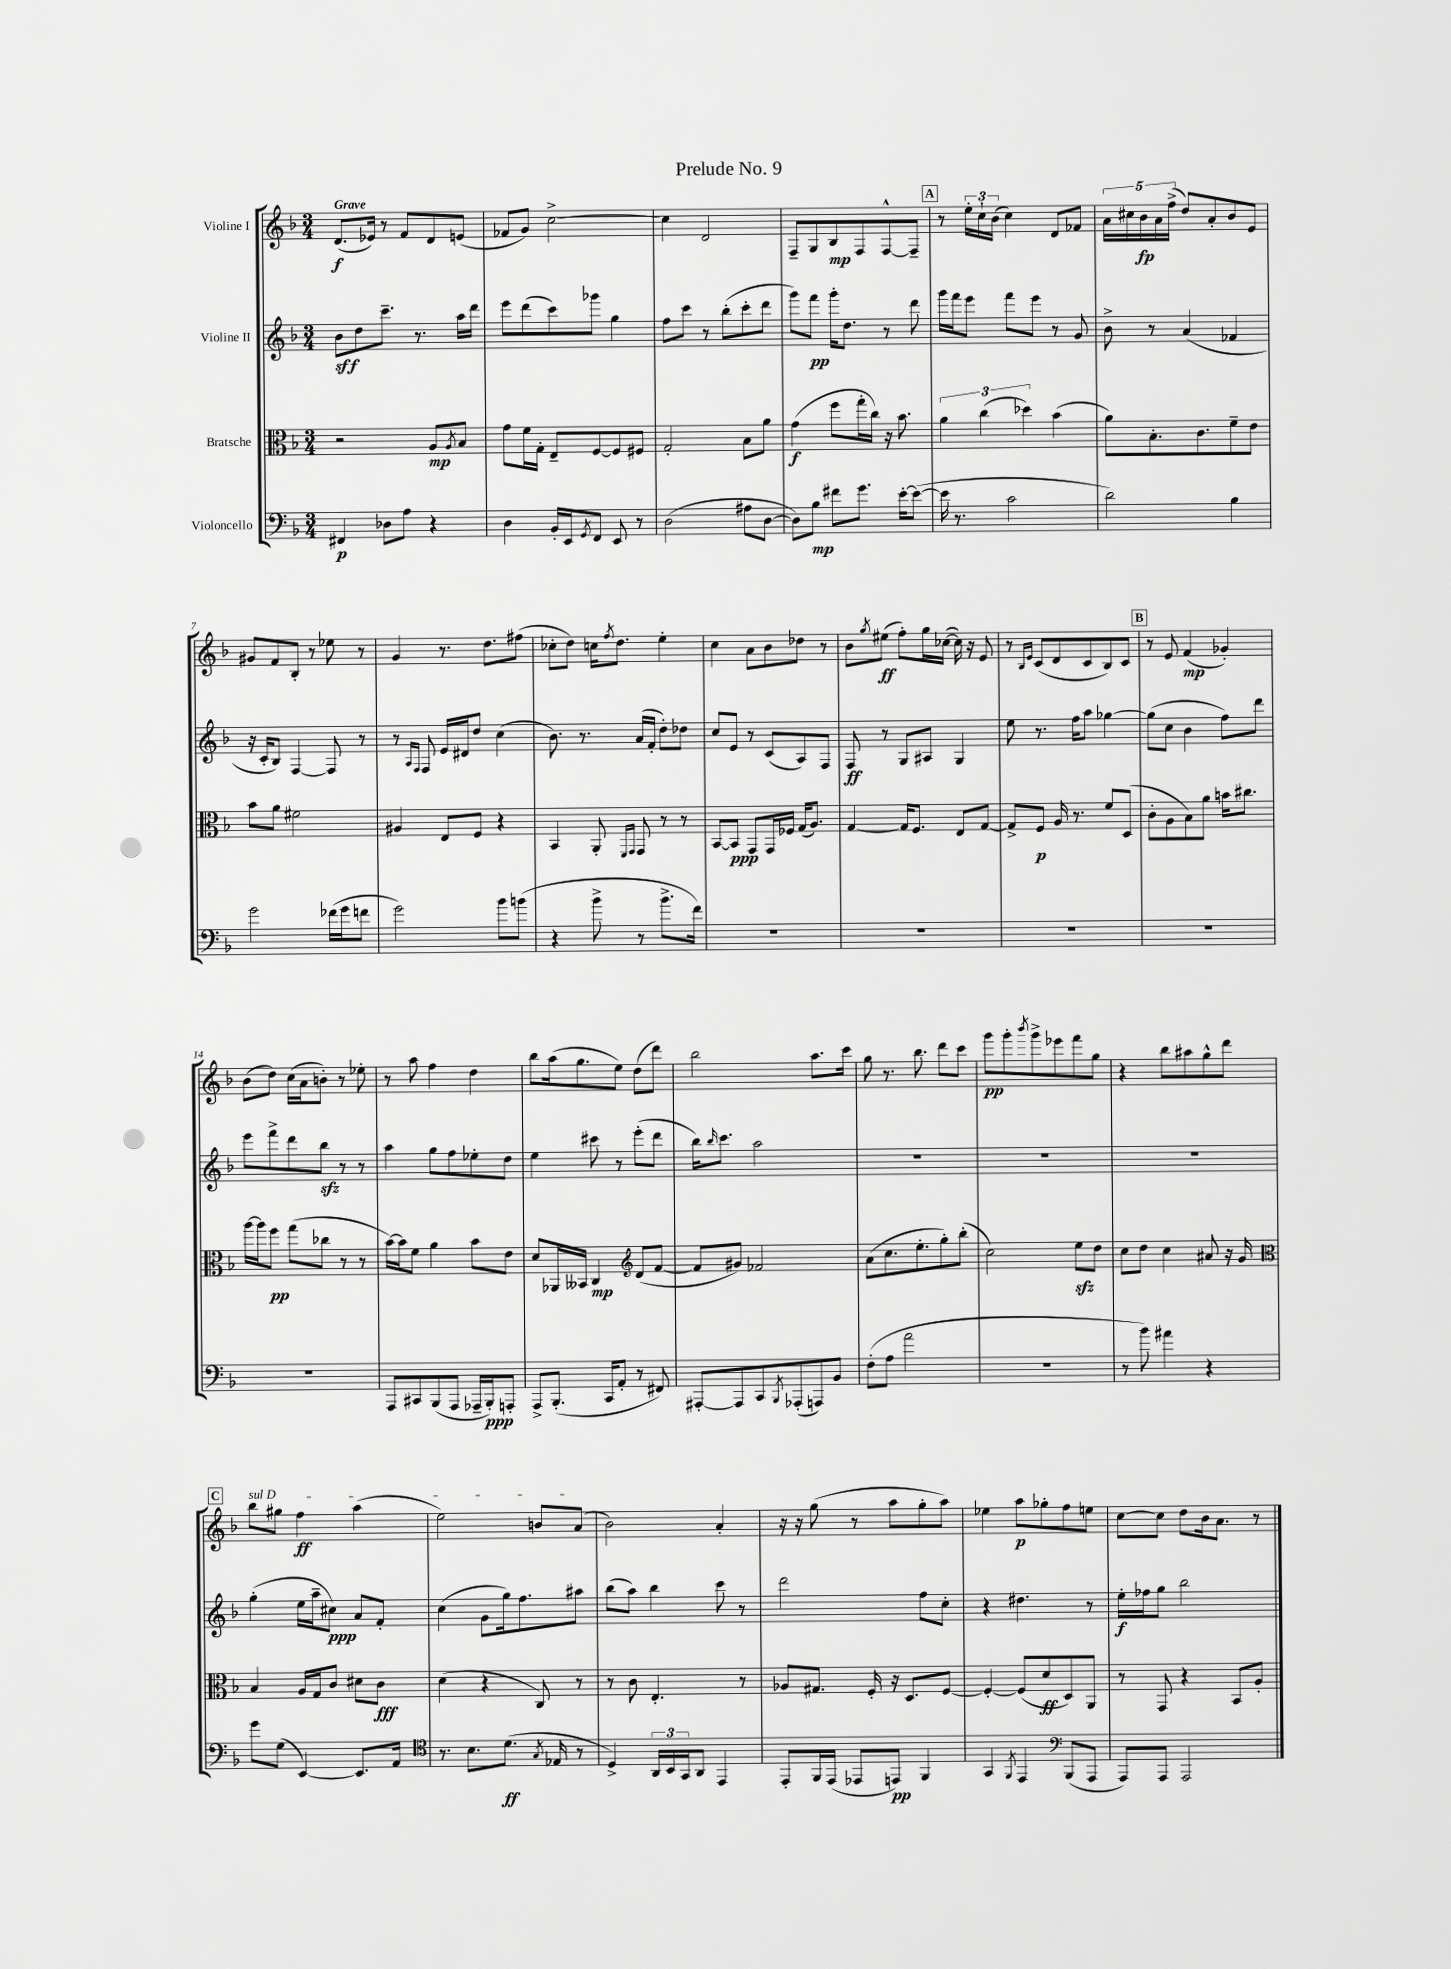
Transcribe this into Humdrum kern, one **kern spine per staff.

**kern	**kern	**kern	**kern
*staff4	*staff3	*staff2	*staff1
*clefF4	*clefC3	*clefG2	*clefG2
*k[b-]	*k[b-]	*k[b-]	*k[b-]
*M3/4	*M3/4	*M3/4	*M3/4
4FF#	2r	8b-	(8.d
.	.	8dd	.
.	.	.	16e-)
8D-	.	8.ccc~	8r
8A	.	.	8f
.	.	8.r	.
4r	8A	.	8d
.	8qA	.	.
.	8B-	16aa	(8e
.	.	16ddd	.
=	=	=	=
4D	8g	8eee	8f-
.	16f	(8ddd	8g)
.	16G'	.	.
16BB-'	8E~	8ccc)	[2cc^
16EE	.	.	.
8qGG	.	.	.
8FF	[8F	8ggg-	.
8EE	8F]	4gg	.
8r	8F#	.	.
=	=	=	=
(2D	2G'	8ff	4cc]
.	.	8ccc	.
.	.	8r	2d
.	.	(8bb-'	.
8A#	8B-	8ccc'	.
[8D	8a	8ddd	.
=	=	=	=
8D])	(4g	8ggg)	8F~
8B-	.	8fff	8G
8f#	8ff	16ggg'	8B-
.	.	8.dd	.
8.g	16gg'	.	8F
.	16cc)	.	.
.	16r	8r	[8F^^
[16e'	8.b-	.	.
(8e_	.	8ddd	8F~]
=	=	=	=
16e]	6a	16ggg	8r
8.r	.	16fff	.
.	.	8eee	24ee'
.	(6cc	.	24cc`
.	.	.	(24b-
2c	.	8fff	4cc)
.	6dd-)	.	.
.	.	8eee	.
.	(4b-	8r	8d
.	.	8g	8f-
=	=	=	=
2d)	8a)	8b-^	20a
.	.	.	20cc#
.	.	.	20b-
.	8.B-'	8r	.
.	.	.	20a
.	.	.	(20ff^
.	.	(4a	8dd)
.	8.c	.	.
.	.	.	8a'
4B-	8f~	4f-	8b-
.	8e	.	8e
=	=	=	=
2g	8b-	16r	8g#
.	.	16c'	.
.	8a	8B-)	8f
.	2f#	[4F	8B-'
.	.	.	8r
(16f-	.	8F]	8ee-
16g	.	.	.
8f	.	8r	8r
=	=	=	=
2g)	4A#	8r	4g
.	.	16qqA	.
.	.	16qqF	.
.	.	8F	.
.	8E	16e	8.r
.	.	16d#	.
.	8F	8dd	.
.	.	.	8.dd
8b-	4r	(4cc	.
(8b	.	.	(8ff#
=	=	=	=
4r	4BB-	8.b-)	8cc-'
.	.	.	8dd)
.	.	8.r	.
8b-^	8AA'	.	16cc
.	.	.	8qff
.	.	.	8.dd
.	16qqFF	.	.
.	16qqGG	.	.
8r	8GG	(16a	.
.	.	16f'	.
8.b-^	8r	8dd')	4ee'
.	8r	8dd-	.
16f)	.	.	.
=	=	=	=
2.r	[8BB-	8cc	4cc
.	8BB-]	8e	.
.	8GG	8r	8a
.	16GG	(8c	8b-
.	16F-	.	.
.	(16G	8A)	8dd-
.	8.A)	.	.
.	.	8F	8r
=	=	=	=
2.r	[4G	8F	8b-
.	.	.	8qgg
.	.	8r	(8ee#
.	16G]	8G	8ff')
.	8.F	.	.
.	.	8A#	16gg
.	.	.	([16cc-
.	8E	4G	16cc-])
.	.	.	16r
.	[8G	.	8e
=	=	=	=
2.r	8G^]	8ee	8r
.	.	.	16qqB-
.	.	.	16qqe
.	8F	8.r	(8c
.	16A	.	8d
.	8.r	16ff	.
.	.	8aa	8c
.	8f	[4gg-	8B-)
.	(8D	.	8c
=	=	=	=
2.r	8c'	(8gg-]	8r
.	8A	8cc	8e
.	8B-)	4b-	(4f
.	8a	.	.
.	16b	8ff)	4g-')
.	8.cc#	.	.
.	.	8ddd	.
=	=	=	=
2.r	[16aa	8eee	(8b-
.	16aa]	.	.
.	8ff	8fff^	8dd)
.	(8gg	8ddd	(16cc
.	.	.	16a
.	8cc-	8bb-	8b')
.	8r	8r	8r
.	8r	8r	8ee-'
=	=	=	=
8AAA	[16b-)	4aa	8r
.	16b-]	.	.
8CC#	8f	.	8aa
(8BBB-	4a	8gg	4ff
8AAA	.	8ff	.
16AAA-~	8b-	8ee-'	4dd
16BBB-')	.	.	.
8AAA'	8e	8dd	.
=	=	=	=
8AAA^	8d	4ee	8bb-
(8.BBB-'	16AA-	.	(16aa
.	16BB--	.	8.gg
.	4C	8ccc#	.
16CC	.	.	.
8AA'	.	8r	8ee)
*	*clefG2	*	*
8r	(8d	(8eee'	(8dd
8FF#)	[8f	8ddd	8ddd)
=	=	=	=
[8AAA#'	8f]	16bb-)	2bb-
.	.	16qqbb-	.
.	.	8.ccc	.
8AAA#]	8g#)	.	.
8CC	2f-	2aa	.
8qBBB-	.	.	.
(8AAA-'	.	.	.
8AAA)	.	.	8.aa
8BB-	.	.	.
.	.	.	16ccc
=	=	=	=
(8F'	(8a	2.r	8gg
8A	8.cc	.	8.r
2a	.	.	.
.	8.ee'	.	8.bb-
.	8gg')	.	8ddd
.	(8bb-'	.	8ccc
=	=	=	=
2.r	2cc)	2.r	8ggg
.	.	.	8ggg'
.	.	.	8qbbb-
.	.	.	8ggg^
.	.	.	8eee-
.	8ee	.	8fff
.	8dd	.	8gg
=	=	=	=
8r	8cc	2.r	4r
8b-)	8dd	.	.
4a#	4cc	.	8bb-
.	.	.	8aa#
4r	8a#	.	8gg^^
.	16r	.	8ddd
.	16g	.	.
=	=	=	=
*	*clefC3	*	*
8g	4B-	(4gg'	8bb-
(8G	.	.	8gg#
[4EE)	16A	16ee	4ff
.	16G	16aa~	.
.	8c	8cc#)	.
8.EE]	8d#	8a	(4aa
.	8c	8f'	.
16AA	.	.	.
=	=	=	=
*clefC4	*	*	*
8.r	(4d	(4cc	2ee)
8.B-	.	.	.
.	4r	8g	.
(8.d	.	16gg)	.
.	.	8.ff	.
.	8C)	.	8b
8qG	.	.	.
16E-	.	.	.
8r	8r	8aa#	(8a
=	=	=	=
4D^)	8r	(8bb-	2b-)
.	8c	8aa)	.
24AA	4.E'	4bb-	.
24BB-	.	.	.
24GG	.	.	.
8AA	.	.	.
4EE	.	8ccc	4a'
.	8r	8r	.
=	=	=	=
8EE'	8A-	2ddd	16r
.	.	.	16r
16FF	8.G#	.	(8gg
(16EE	.	.	.
8EE-	.	.	8r
.	16F'	.	.
8EE)	16r	.	8aa
.	8.D	.	.
4FF	.	8ff	8gg'
.	[8F	8cc'	8aa)
=	=	=	=
4GG	4F'_	4r	4ee-
8qFF	.	.	.
4EE	(8F]	4.dd#	8aa
.	8d	.	8gg-'
*clefF4	*	*	*
(8BBB-	8D)	.	8ff
8AAA	8AA	8r	8ee
=	=	=	=
8AAA)	8r	16ee'	[8cc
.	.	16ff-	.
8AAA	8GG	8gg	8cc]
2AAA	4r	2bb-	8dd
.	.	.	16b-
.	.	.	8.a
.	8BB-	.	.
.	8A'	.	8r
==	==	==	==
*-	*-	*-	*-
